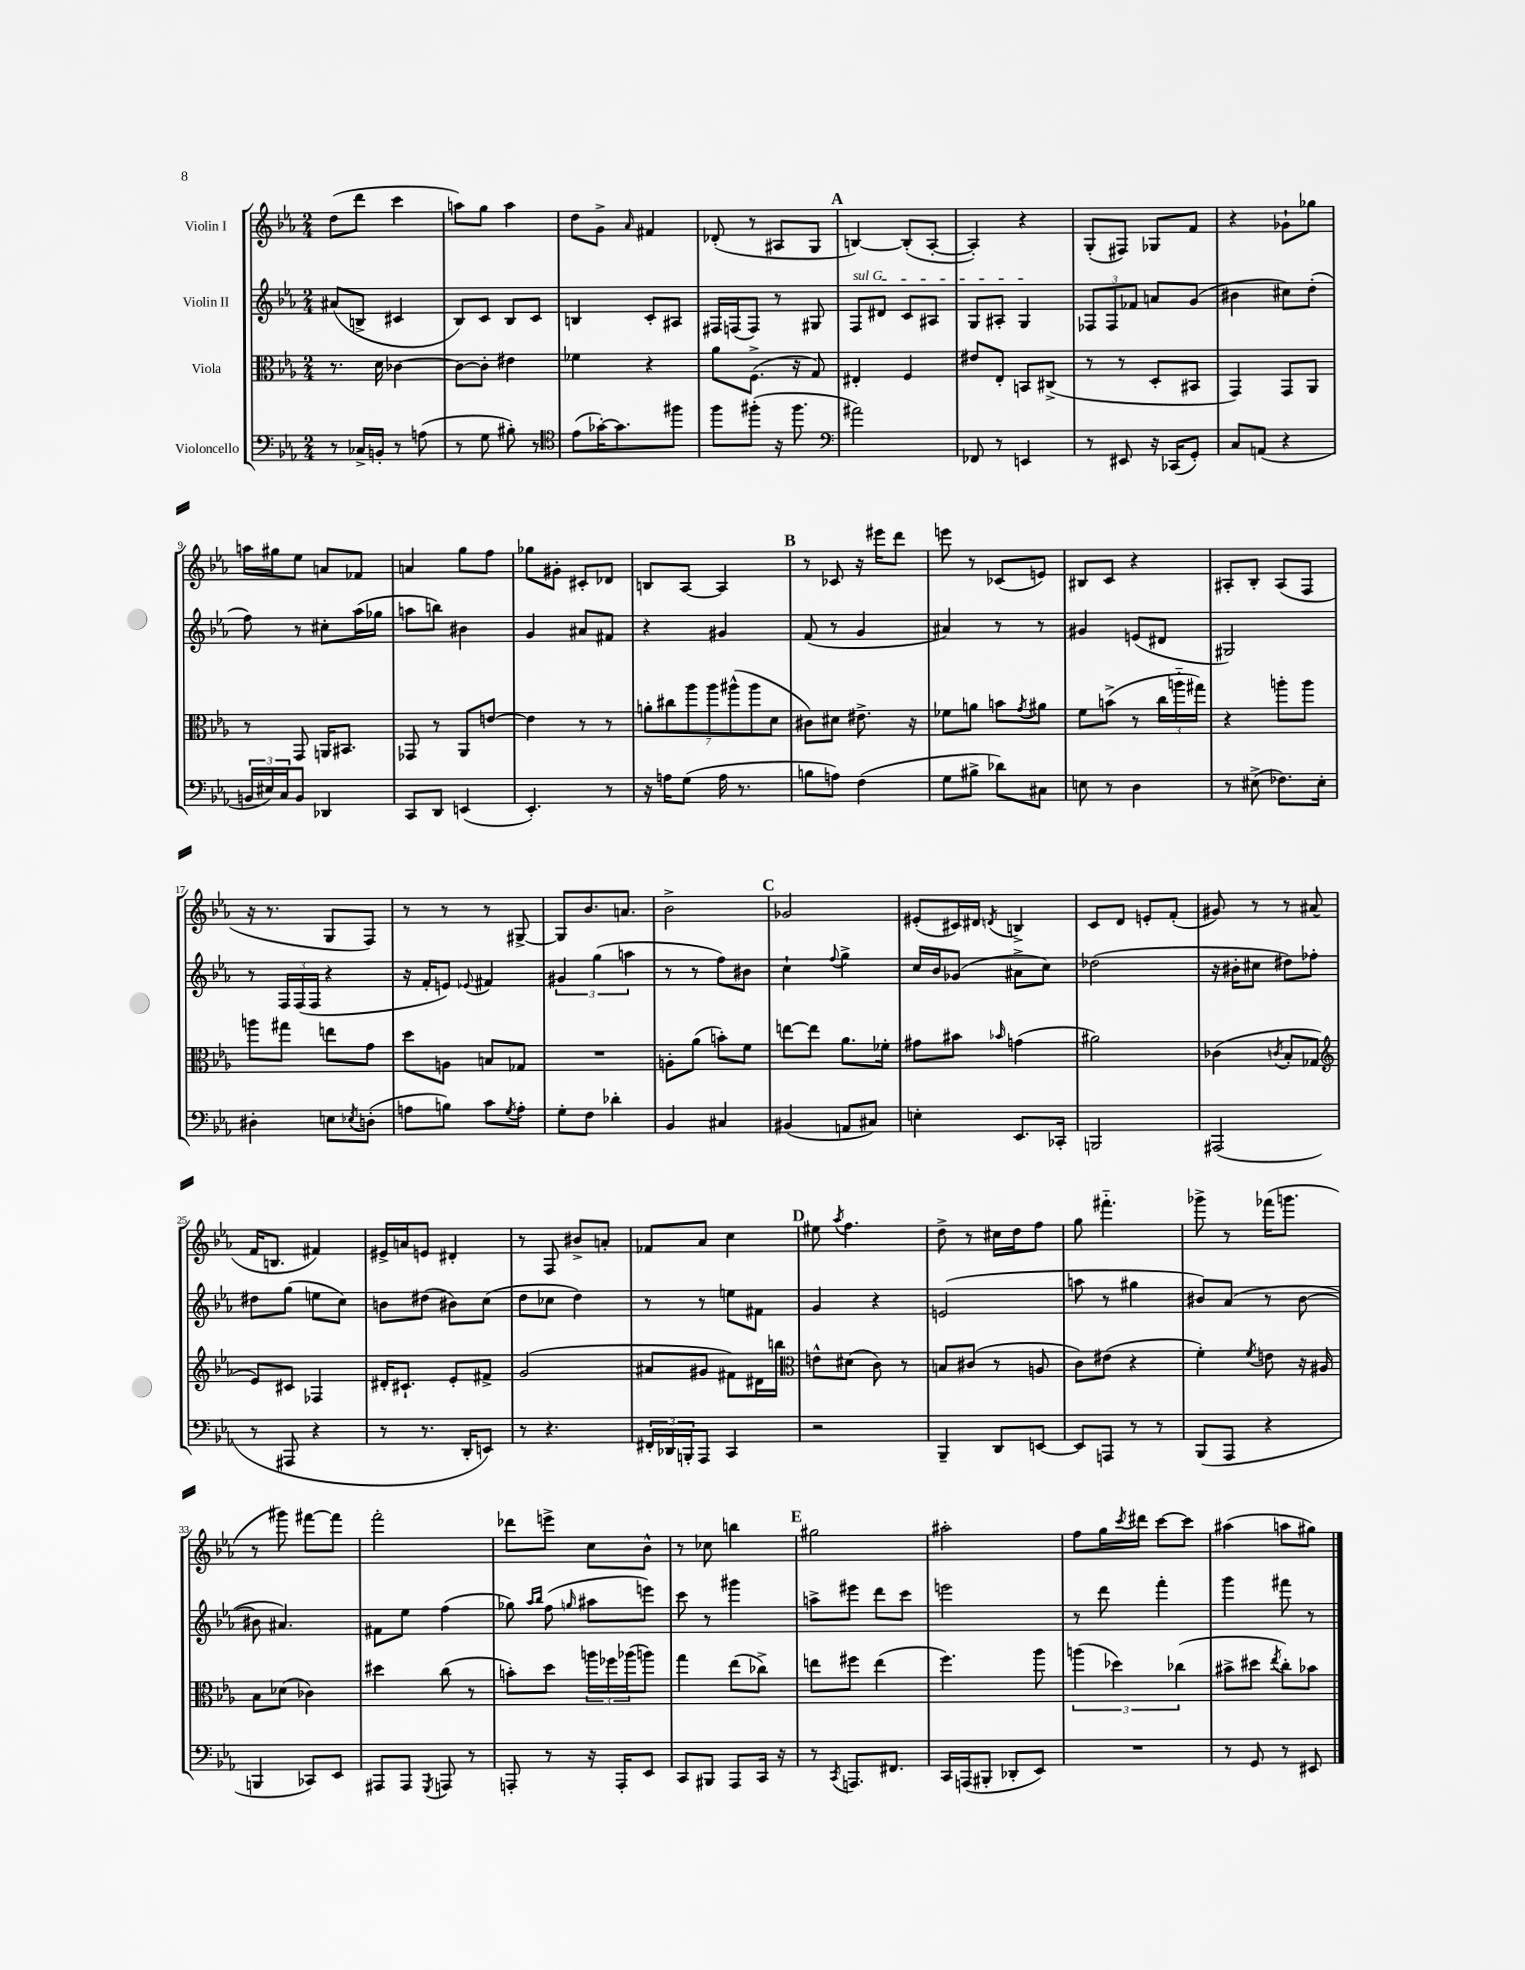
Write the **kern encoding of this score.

**kern	**kern	**kern	**kern
*part4	*part3	*part2	*part1
*staff4	*staff3	*staff2	*staff1
*I"Violoncello	*I"Viola	*I"Violin II	*I"Violin I
*clefF4	*clefC3	*clefG2	*clefG2
*k[b-e-a-]	*k[b-e-a-]	*k[b-e-a-]	*k[b-e-a-]
*M2/4	*M2/4	*M2/4	*M2/4
=1	=1	=1	=1
8r	8.r	(8a#X/L	(8dd\L
16C-X^/LL	.	8Bn^/J	8ddd\J
16BBn'/JJ	16d\	.	.
8r	[4c-X\	4c#X/	4ccc\
(8An\	.	.	.
=2	=2	=2	=2
8r	8c-\L_	8B-/L)	8aan\L)
8G\	8c-'\J]	8c/J	8gg\J
8B#X'\)	4e#X\	8B-/L	4aa\
8r	.	8c/J	.
=3	=3	=3	=3
*clefC4	*	*	*
(8e-\L	4f-X\	4Bn/	8dd\L
[16g-X'\K)	.	.	8g^\J
8.g-\]	.	.	.
.	.	.	16qqa-/
.	4r	8c'/L	4f#X/
8ff#X\J	.	8A#X/J	.
=4	=4	=4	=4
8ff\L	8a-\L	16F#X/LL	(8d-X'/
.	.	(16Fn/J	.
(8ff#X'\J	(8.F^\J	8F/J)	8r
16r	.	8r	8A#X/L
8.ff#\	16r	.	.
.	8G/)	8G#X/	8G/J
!!LO:REH:place=s1:t=A
=5	=5	=5	=5
*clefF4	*	*	*
!	!	!LO:TX:a:i:t=sul G	!
2a#X\)	4E#X'/	8F/L	[4Bn/)
.	.	8d#X/J	.
.	4F/	8c/L	(8B'/L]
.	.	8A#X/J	[8A-'/J
=6	=6	=6	=6
8FF-X/	8e#X/L	8G/L	4A-'/])
8r	8E-'/J	8A#X'/J	.
4EEn/	8BBn/L	4G/	4r
.	(8C#X^/J	.	.
=7	=7	=7	=7
8r	8r	12F-X/L	(8G'/L
.	.	12F-/	.
8EE#X/	8r	.	8F#X/J)
.	.	12f-X/J	.
16r	8D'/L	8an/L	8G-X/L
(16CC-X/KL	.	.	.
8GG'/J)	8BB#X/J	(8g/J	8f/J
=8	=8	=8	=8
8C/L	4GG/)	4b#X\	4r
(8AAn/J	.	.	.
4r	8GG/L	8cc#X\L)	8g-X`\L
.	8AA-/J	(8dd'\J	8gg-X\J
!!LO:LB:g=z
=9	=9	=9	=9
24BBn/LL	8r	8ff\)	16aan\LL
24E#X/)	.	.	.
.	.	.	16gg#X\J
24C/J	.	.	.
8BB/J	8GG/	8r	8ee-\J
4DD-X/	16AAn/KL	8cc#X'\L	8an/L
.	8.BB#X/J	.	.
.	.	(16aa-\L	8f-X/J
.	.	16gg-X\JJ	.
=10	=10	=10	=10
8CC/L	8GG-X/	8aan\L	4an/
8DD/J	8r	8bbn\J)	.
(4EEn/	8AA-/L	4b#X\	8gg\L
.	[8en/J	.	8ff\J
=11	=11	=11	=11
4.EE-'/)	4e\]	4g/	8gg-X\L
.	.	.	8g#X'\J
.	8r	8a#X/L	8c#X'/L
8r	8r	8f#X/J	8d-X/J
=12	=12	=12	=12
16r	14an'\L	4r	8Bn/L
16An\KL	.	.	.
.	14cc#X\	.	.
(8G\J	.	.	[8A-/J
.	14aa-\	.	.
.	14aa-\	.	.
16A\	.	4g#X/	4A-/]
.	(14aa#X^^\	.	.
8.r	.	.	.
.	14aa#\	.	.
.	14d\J	.	.
!!LO:REH:place=s1:t=B
=13	=13	=13	=13
8Bn\L	8c#X\L)	(8f/	8r
8An\J)	8d#X\J	8r	8c-X/
(4F\	8.e#X^\	4g/	16r
.	.	.	16eee#X\KL
.	.	.	8ddd\J
.	16r	.	.
=14	=14	=14	=14
8G\L	8f-X\L	4a#X/)	8eeen\
8B#X^\J	8an\J	.	8r
8d-X\L)	8bn\L	8r	(8c-X/L
.	8qg/	.	.
8C#X\J	8a#X\J	8r	8en/J)
=15	=15	=15	=15
8En\	8f\L	4g#X/	8B#X/L
8r	(8bn^\J	.	8c/J
4D\	8r	(8en/L	4r
.	24cc\LL	8d#X/J	.
.	24aan\	.	.
.	24gg#X\JJ)	.	.
=16	=16	=16	=16
8r	4r	2G#X/)	8A#X'/L
(8E#X^\	.	.	8B-'/J
8.F-X\L)	8aan'\L	.	(8A#/L
.	8aa\J	.	8F/J
16E#'\Jk	.	.	.
!!LO:LB:g=z
=17	=17	=17	=17
4D#X'\	8aan\L	8r	16r
.	.	.	8.r
.	8gg#X\J	24F/LL	.
.	.	(24F/	.
.	.	24F/JJ	.
8En\L	8een\L	4r	8G/L
8qE-X/	.	.	.
(8Dn'\J	8g\J	.	8F/J)
=18	=18	=18	=18
8An\L	8dd\L	16r	8r
.	.	16f'/KL	.
8Bn\J)	8An\J	8en/J)	8r
.	.	8qqe-X/	.
8c\L	8Bn/L	4f#X/	8r
8qG/	.	.	.
8A'\J	8G-X/J	.	[8G#X^/
=19	=19	=19	=19
8G'\L	2r	6g#X/	8G#/L]
8F\J	.	.	8.b-/
.	.	(6gg\	.
4d-X'\	.	.	.
.	.	.	8.an/J
.	.	6aan\	.
=20	=20	=20	=20
4BB-/	8An'\L	8r	2b-^\
.	(8a-\J	8r	.
4C#X/	8bn'\L)	8ff\L)	.
.	8f\J	8b#X\J	.
!!LO:REH:place=s1:t=C
=21	=21	=21	=21
(4BB#X/	[8een\L	4cc`\	2g-X/
.	8ee\J]	.	.
.	.	8qqff/	.
8AAn/L	8.a-\L	4gg^\	.
8C#X/J)	.	.	.
.	16f-X'\Jk	.	.
=22	=22	=22	=22
4En'\	8g#X\L	16cc/LL	(8e#X'/L
.	.	16b-/J	.
.	8b#X\J	(8g-X/J	16c#X/L)
.	.	.	16d#X/JJ
.	16qqb-X/	.	8qdn/
8.EE-/L	(4gn\	8a#X^\L	4Bn^/
.	.	8cc\J)	.
16CC-X'/Jk	.	.	.
=23	=23	=23	=23
2BBBn/	2a#X\)	(2dd-X\	8c/L
.	.	.	8d/J
.	.	.	8en'/L
.	.	.	(8f'/J
=24	=24	=24	=24
(2AAA#X/	(4c-X\	16r	8g#X/)
.	.	16b#X'\KL	.
.	.	8cc#X\J	8r
.	8qcn/	.	.
.	8B-'/L	8dd#X\L)	8r
.	8G-X/J	8ff-X'\J	(8a#X/
!!LO:LB:g=z
=25	=25	=25	=25
*	*clefG2	*	*
8r	8e-/L)	8dd#X\L	16f/KL
.	.	.	8.Bn/J
8AAA#X/	8c#X/J	(8gg\J	.
4r	4F-X/	8een\L	4f#X/)
.	.	8cc\J)	.
=26	=26	=26	=26
8r	16d#X'/KL	8bn\L	16e#X^/LL
.	8.c#X`/J	.	16an/J
8.r	.	(8dd#X\J	8en/J
.	8e-'/L	8b#X\L)	4d#X'/
16DD'/KL	.	.	.
8EEn/J)	8f#X^/J	(8cc\J	.
=27	=27	=27	=27
8r	(2g/	8dd\L	8r
4.r	.	8cc-X\J	8F/
.	.	4dd\)	8b#X^/L
.	.	.	8an'/J
=28	=28	=28	=28
24FF#X'/LL	8a#X/L	8r	8f-X/L
24DD-X/	.	.	.
24BBBn'/J	.	.	.
8AAA-/J	8g#X/J	8r	8a-/J
4CC/	8f#X\L)	8een\L	4cc\
.	16d#X\L	8f#X\J	.
.	16bbn\JJ	.	.
!!LO:REH:place=s1:t=D
=29	=29	=29	=29
*	*clefC3	*	*
2r	8en^^\L	4g/	8ee#X\
.	.	.	8qaa-/
.	(8d#X\J	.	4.ff\
.	8c\)	4r	.
.	8r	.	.
=30	=30	=30	=30
4BBB-~/	8Bn/L	(2en/	8dd^\
.	(8c#X/J	.	8r
8DD/L	8r	.	16cc#X\LL
.	.	.	16dd\J
[8EEn/J	8An/	.	8ff\J
=31	=31	=31	=31
8EE/L]	8c\L)	8aan\	8gg\
8AAAn/J	(8e#X\J	8r	4.fff#X\
8r	4r	4gg#X\	.
8r	.	.	.
=32	=32	=32	=32
(8BBB-/L	4f'\)	8b#X/L)	8ggg-X^\
8AAA-/J	.	(8a-/J	8r
.	8qf/	.	.
4r	8en\	8r	(16fff-X\KL
.	.	.	8.gggn\J
.	16r	[8b#\	.
.	16A#X/	.	.
!!LO:LB:g=z
=33	=33	=33	=33
4BBBn/	8B-\L	8b#X\]	8r
.	(8d-X\J	4.a#X/)	8ggg#X\)
8CC-X/L)	4c-X\)	.	[8fff#X\L
8EE-/J	.	.	8fff#\J]
=34	=34	=34	=34
8AAA#X/L	4dd#X\	8f#X\L	2fff'\
8AAA#/J	.	8ee-\J	.
8qGGG/	.	.	.
8AAAn/	(8cc\	(4ff\	.
8r	8r	.	.
=35	=35	=35	=35
8AAAn'/	8bn'\L)	8gg-X\)	8ddd-X\L
.	.	16qqaa-/LL	.
.	.	16qqbb-/JJ	.
8r	8dd\J	(8ff\	8eeen^\J
.	.	16qqggn/	.
16r	24aan\LL	8aa#X\L	8cc\L
.	24ff-X\	.	.
16AAA'/KL	.	.	.
.	(24aa-X\J	.	.
8EE-/J	8aan\J)	8eeen\J)	8b-^^\J
=36	=36	=36	=36
8CC/L	4gg\	8ccc\	8r
8BBB#X/J	.	8r	8cc-X\
8AAA-/L	(8ee-\L	4ggg#X\	4bbn\
16CC/Jk	8cc-X^\J)	.	.
16r	.	.	.
!!LO:REH:place=s1:t=E
=37	=37	=37	=37
8r	8een\L	8aan^\L	2gg#X\
8qCC/	.	.	.
8.AAAn/L	8ff#X\J	8eee#X\J	.
.	(4ee\	8ddd\L	.
8.FF#X/J	.	.	.
.	.	8ccc\J	.
=38	=38	=38	=38
16CC/LL	4.ff\)	2eeen\	2aa#X'\
(16AAAn/J	.	.	.
8BBB#X'/J	.	.	.
8DD-X'/L	.	.	.
8EE-/J)	8aa-\	.	.
=39	=39	=39	=39
2r	(6aan\	8r	8ff\L
.	.	8ddd\	16gg\L
.	6dd-X\)	.	.
.	.	.	8qccc/
.	.	.	16ddd#X\JJ
.	.	4fff'\	[8ccc\L
.	(6cc-X\	.	.
.	.	.	8ccc\J]
=40	=40	=40	=40
8r	8b#X^\L	4ggg\	(4aa#X\
8GG/	8dd#X\J	.	.
.	8qee-/	.	.
8r	8cc'\L)	8fff#X\	8aan\L
8EE#X/	8b-X\J	8r	8gg#X\J)
==	==	==	==
*-	*-	*-	*-
